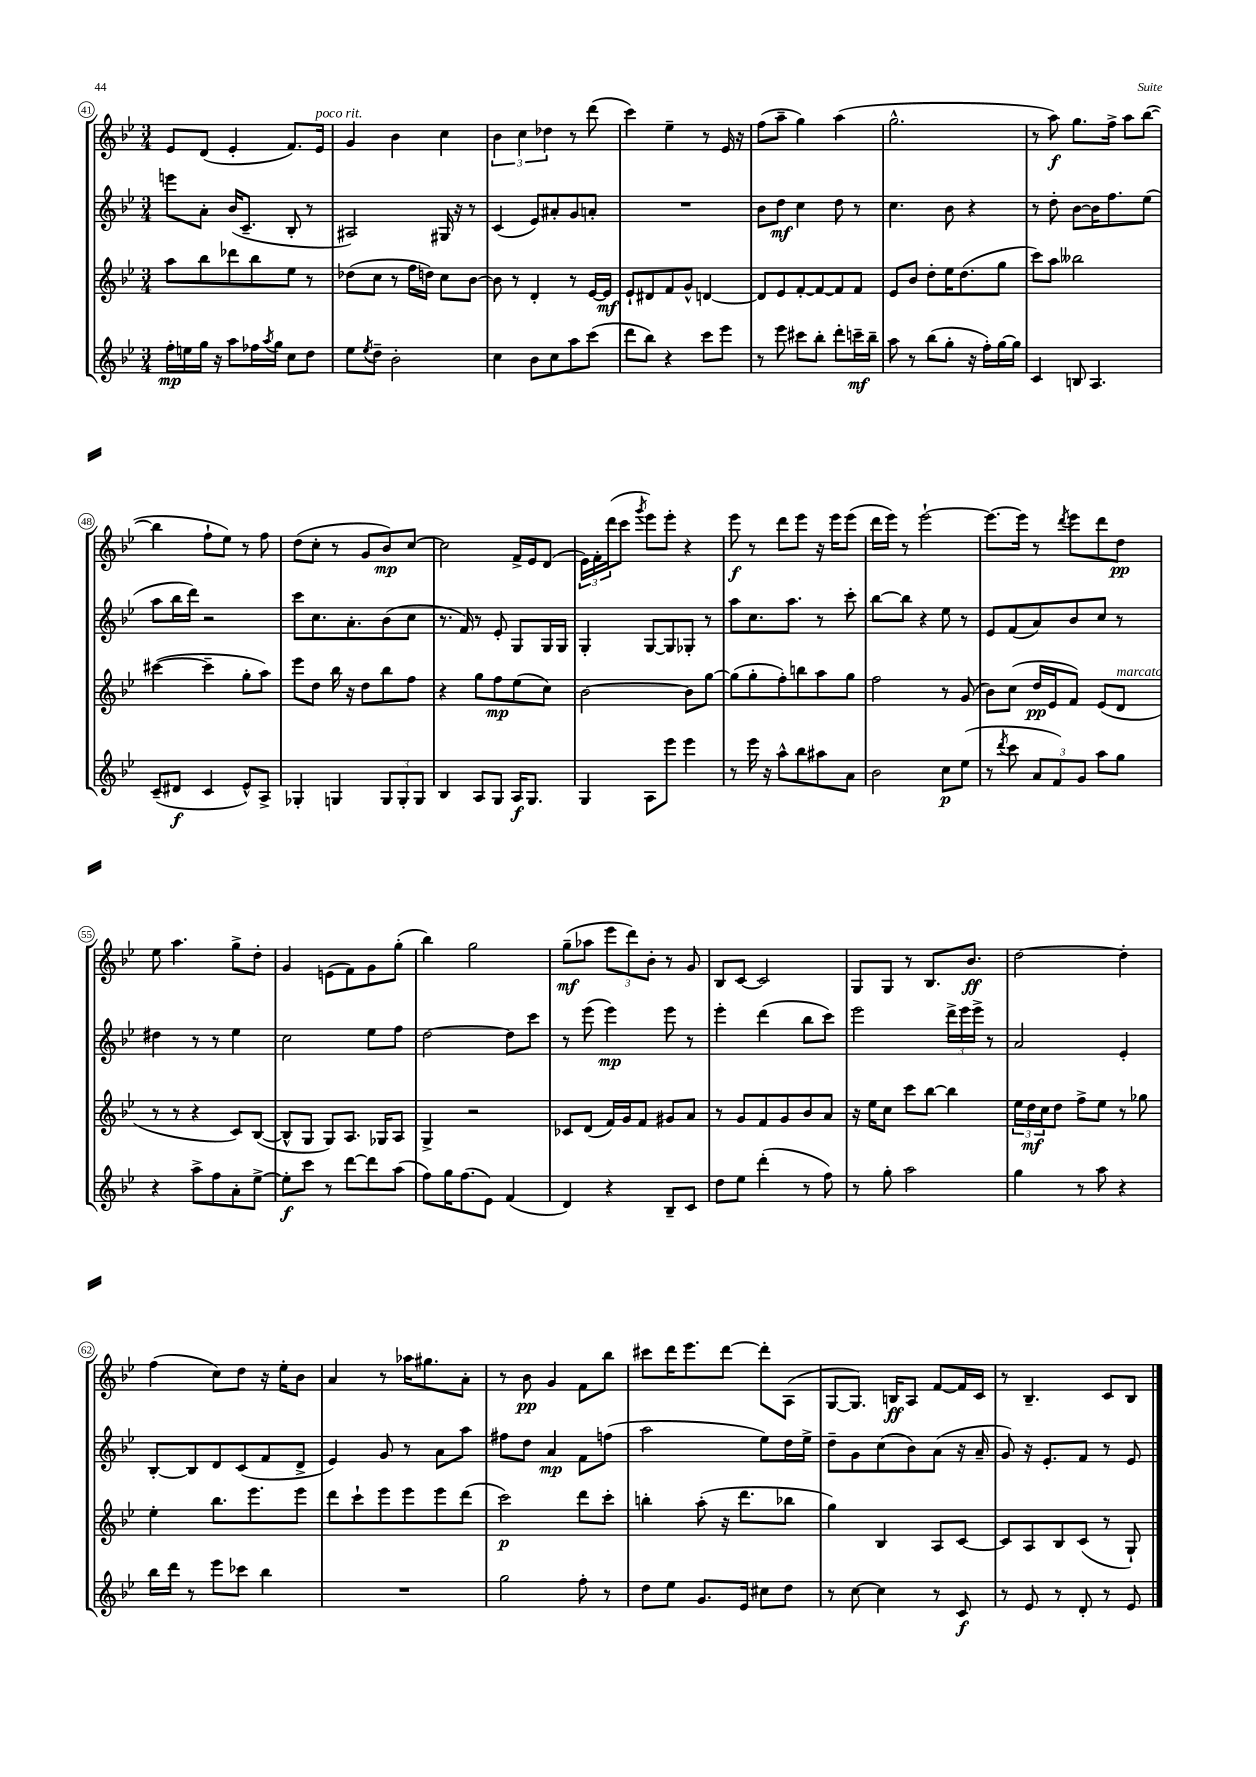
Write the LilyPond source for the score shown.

<<
\new StaffGroup <<
\new Staff = "s0" {
    \clef treble \key bes \major \numericTimeSignature \time 3/4
    ees'8 d'8( ees'4-. f'8.) ees'16^\markup { \italic "poco rit." } |
    g'4 bes'4 c''4 |
    \tuplet 3/2 { bes'4 c''4 des''4 } r8 d'''8( |
    c'''4) ees''4-- r8 ees'16 r16 |
    f''8( a''8-- g''4) a''4( |
    g''2.-^ |
    r8 a''8\f) g''8. f''16-> a''8 bes''8~( |
    bes''4 f''8-! ees''8) r8 f''8 |
    d''8( c''8-. r8 g'8 bes'8\mp) c''8~ |
    c''2 f'16-> ees'16 d'8( |
    \tuplet 3/2 { ees'16) f'16-. d'''16( } c'''8 \acciaccatura { g'''8 } ees'''8) ees'''8-. r4 |
    ees'''8\f r8 d'''8 ees'''8 r16 ees'''16 ees'''8( |
    d'''16 ees'''16) r8 ees'''2~-! |
    ees'''8.~ ees'''16 r8 \acciaccatura { d'''8 } ees'''8 d'''8 d''8\pp |
    ees''8 a''4. g''8-> d''8-. |
    g'4 e'8( f'8) g'8 g''8-.( |
    bes''4) g''2 |
    g''8--\mf( aes''8 \tuplet 3/2 { ees'''8 d'''8) bes'8-. } r8 g'8 |
    bes8 c'8~ c'2 |
    g8 g8 r8 bes8. bes'8.\ff |
    d''2~ d''4-. |
    f''4( c''8) d''8 r16 ees''16-. bes'8 |
    a'4 r8 aes''16 gis''8. a'8-. |
    r8 bes'8\pp g'4 f'8 bes''8 |
    cis'''8 d'''16 ees'''8. d'''8~ d'''8-. a8( |
    g8~ g8.) b16\ff a8 f'8~ f'16 c'16 |
    r8 bes4.-- c'8 bes8 \bar "|." |
}
\new Staff = "s1" {
    \clef treble \key bes \major \numericTimeSignature \time 3/4
    e'''8 a'8-. bes'16( c'8.-- bes8-. r8 |
    ais2) gis16 r16 r8 |
    c'4( ees'8) ais'8-. g'8 a'8-. |
    R2. |
    bes'8 d''8\mf c''4 d''8 r8 |
    c''4. bes'8 r4 |
    r8 d''8-. bes'8~ bes'16 f''8. ees''8( |
    a''8 bes''16 d'''16) r2 |
    c'''8 c''8. a'8.-. bes'8( c''8 |
    r8. f'16) r8 ees'8-. g8 g16 g16 |
    g4-. g8~ g8 ges8-. r8 |
    a''8 c''8. a''8. r8 c'''8-. |
    bes''8~ bes''8 r4 ees''8 r8 |
    ees'8 f'8( a'8) bes'8 c''8 r8 |
    dis''4 r8 r8 ees''4 |
    c''2 ees''8 f''8 |
    d''2~ d''8 c'''8 |
    r8 ees'''8( ees'''4\mp) ees'''8 r8 |
    ees'''4-. d'''4( bes''8 c'''8) |
    ees'''2 \tuplet 3/2 { d'''16-> ees'''16 ees'''16-> } r8 |
    a'2 ees'4-. |
    bes8~-. bes8 d'8 c'8( f'8 d'8-> |
    ees'4) g'8 r8 a'8 a''8 |
    fis''8 d''8 a'4\mp f'8 f''8( |
    a''2 ees''8) d''16 ees''16-> |
    d''8-- g'8 c''8( bes'8) a'8( r16 a'16-- |
    g'8) r16 ees'8.-. f'8 r8 ees'8 \bar "|." |
}
\new Staff = "s2" {
    \clef treble \key bes \major \numericTimeSignature \time 3/4
    a''8 bes''8 des'''8 bes''8 ees''8 r8 |
    des''8( c''8 r8 f''16 d''16) c''8 bes'8~ |
    bes'8 r8 d'4-. r8 ees'16~ ees'16\mf |
    ees'8-! dis'8 f'8 g'8-^ d'4~ |
    d'8 ees'8 f'8~-. f'8~ f'8 f'8 |
    ees'8 bes'8 d''8-. ees''16 d''8.( g''8 |
    c'''8) a''8 beses''2 |
    cis'''4~( cis'''4-- g''8-. a''8) |
    ees'''8 d''8 bes''16 r16 d''8 bes''8 f''8 |
    r4 g''8 f''8\mp ees''8( c''8) |
    bes'2~ bes'8 g''8~ |
    g''8( g''8-. f''8-.) b''8 a''8 g''8 |
    f''2 r8 g'8( |
    bes'8) c''8( d''16\pp ees'16 f'8) ees'8( d'8^\markup { \italic "marcato" } |
    r8 r8 r4 c'8) bes8~( |
    bes8-^ g8 g8) a8. ges16 a8 |
    g4-> r2 |
    ces'8 d'8( f'16) g'16 f'8 gis'8 a'8 |
    r8 g'8 f'8 g'8 bes'8 a'8 |
    r16 ees''16 c''8 c'''8 bes''8~ bes''4 |
    \tuplet 3/2 { ees''16 d''16\mf c''16 } d''8 f''8-> ees''8 r8 ges''8 |
    ees''4-. bes''8. ees'''8. ees'''8 |
    d'''8 c'''8-! ees'''8 ees'''8 ees'''8 d'''8( |
    c'''2\p) d'''8 c'''8-. |
    b''4-. a''8-.( r16 d'''8. bes''8 |
    g''4) bes4 a8 c'8~ |
    c'8 a8 bes8 c'8( r8 g8-!) \bar "|." |
}
\new Staff = "s3" {
    \clef treble \key bes \major \numericTimeSignature \time 3/4
    f''16-.\mp e''16 g''16 r16 a''8 fes''16 \acciaccatura { a''8 } g''16 c''8 d''8 |
    ees''8 \acciaccatura { ees''8 } d''8-- bes'2-. |
    c''4 bes'8 c''8 a''8 c'''8( |
    d'''8 bes''8) r4 c'''8 ees'''8 |
    r8 ees'''8 cis'''8 bes''8-. d'''8-. c'''16--\mf bes''16-- |
    a''8 r8 bes''8( g''8-. r16 f''16-.) g''16~ g''16 |
    c'4 b8 a4. |
    c'8--( dis'8\f c'4 ees'8-^) a8-> |
    ges4-. g4 \tuplet 3/2 { g8 g8-. g8 } |
    bes4 a8 g8 a16\f g8. |
    g4 a8 ees'''8 ees'''4 |
    r8 ees'''16 r16 a''8-^ bes''8 ais''8 a'8 |
    bes'2 c''8\p ees''8( |
    r8 \acciaccatura { d'''8 } c'''8 \tuplet 3/2 { a'8 f'8) g'8 } a''8 g''8 |
    r4 a''8-> f''8 a'8-. ees''8~-> |
    ees''8-.\f c'''8 r8 d'''8~ d'''8 a''8( |
    f''8) g''16 f''8.( ees'8) f'4( |
    d'4) r4 bes8-- c'8 |
    d''8 ees''8 d'''4-.( r8 f''8) |
    r8 g''8-. a''2 |
    g''4 r8 a''8 r4 |
    bes''16 d'''16 r8 ees'''8 ces'''8 bes''4 |
    R2. |
    g''2 f''8-. r8 |
    d''8 ees''8 g'8. ees'16 cis''8 d''8 |
    r8 c''8~ c''4 r8 c'8\f |
    r8 ees'8 r8 d'8-. r8 ees'8 \bar "|." |
}
>>
>>
\layout { \context { \Score currentBarNumber = #41 \override BarNumber.stencil = #(make-stencil-circler 0.1 0.3 ly:text-interface::print) } }
